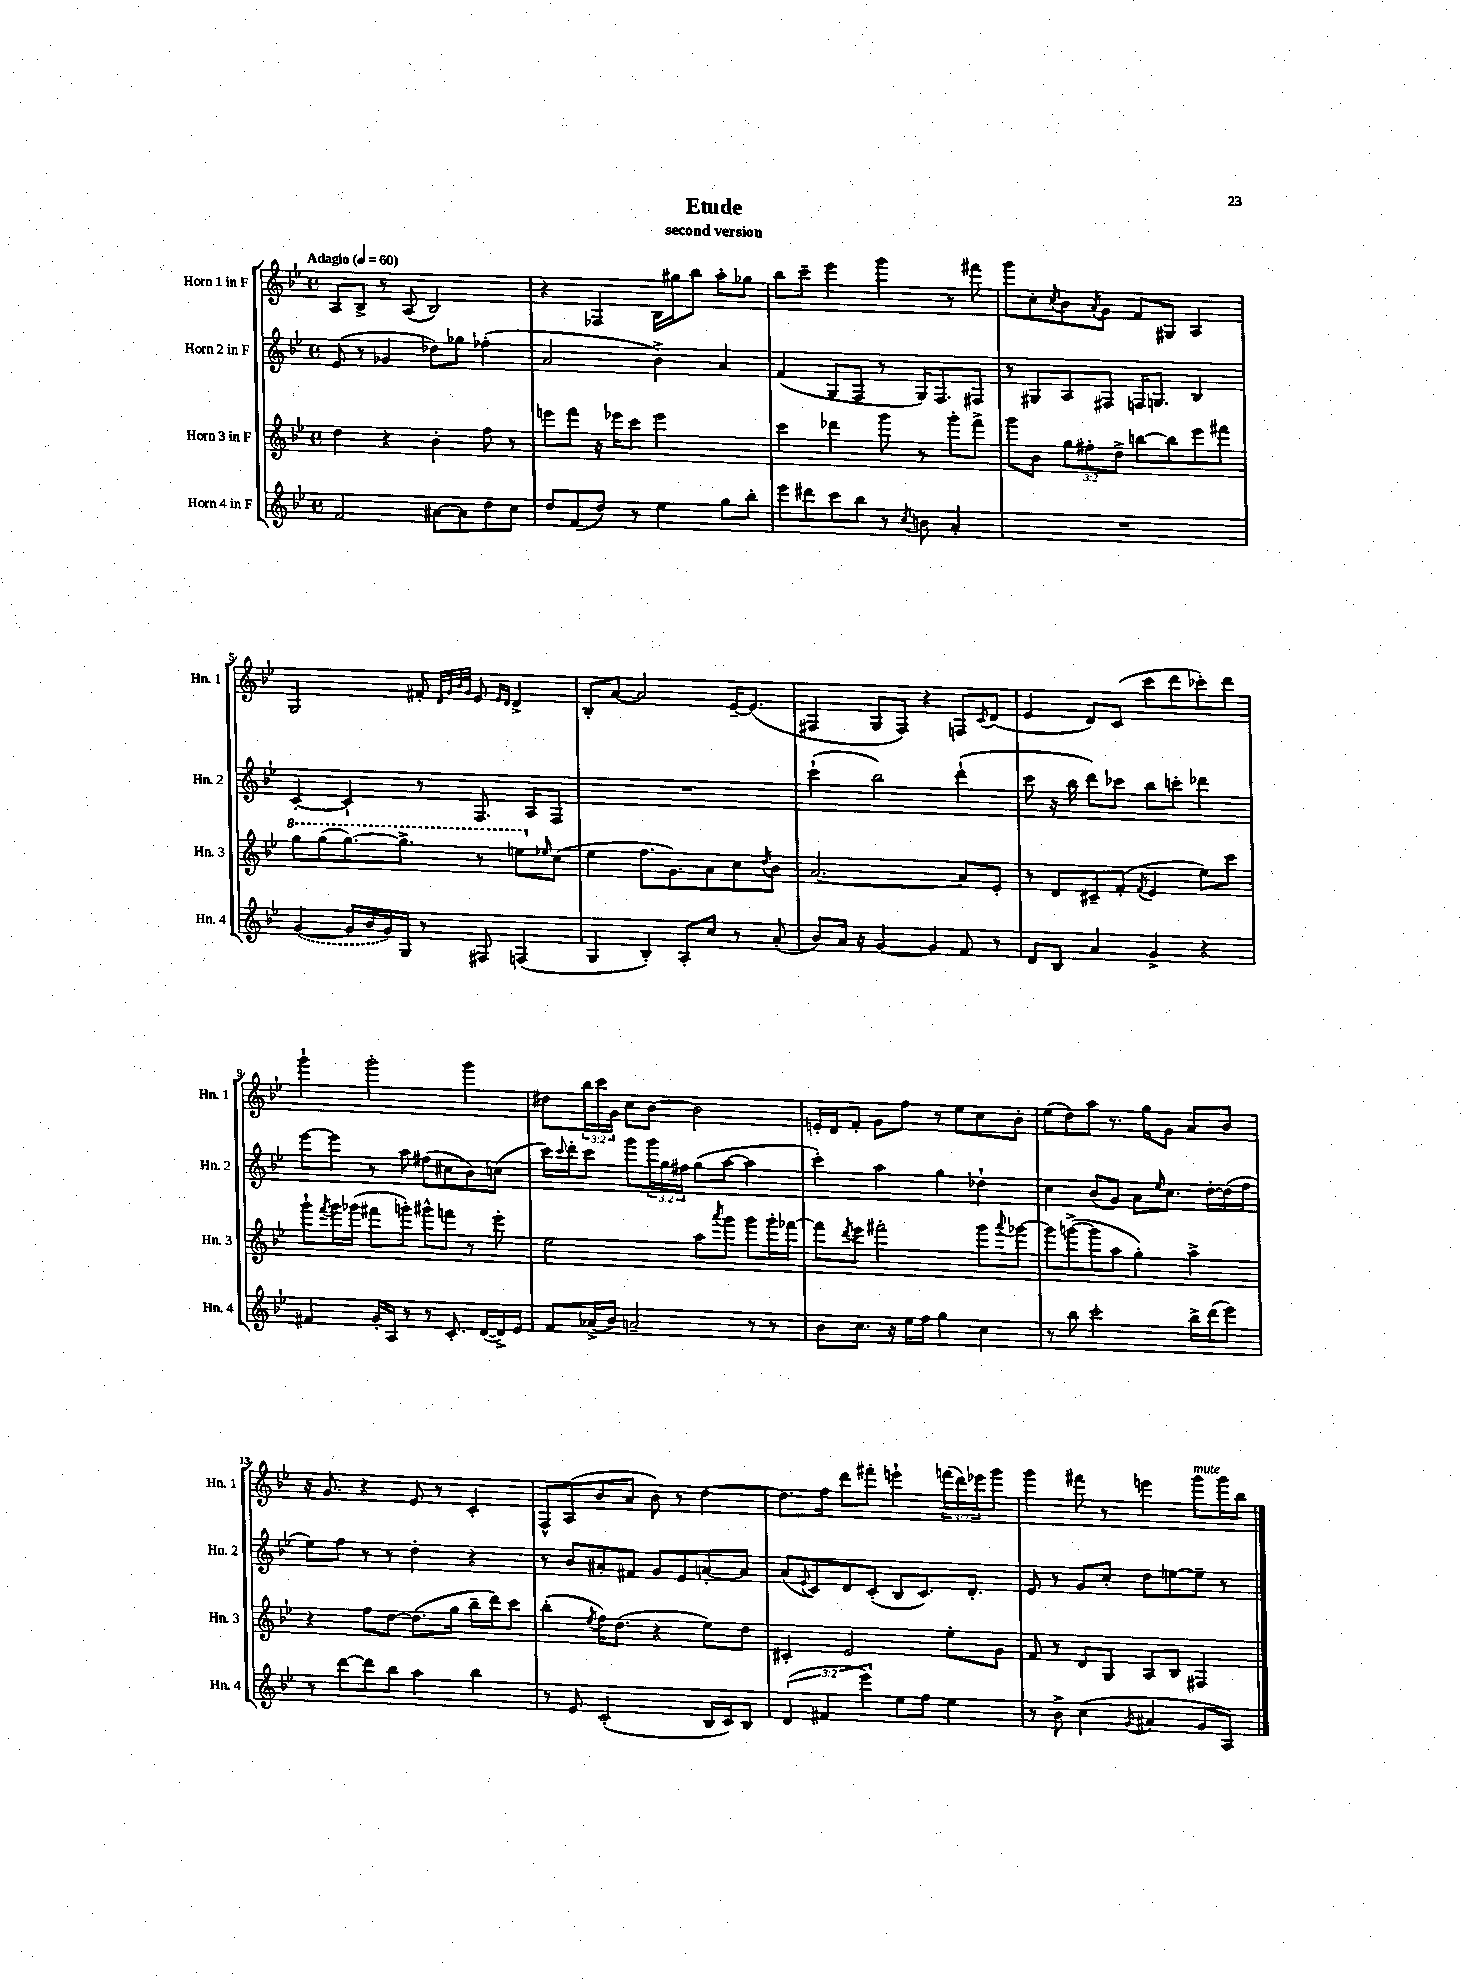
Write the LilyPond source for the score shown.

\header { title = "Etude" subtitle = "second version" }
<<
\new StaffGroup <<
\new Staff = "s0" \with { instrumentName = "Horn 1 in F" shortInstrumentName = "Hn. 1" } {
    \clef treble \key bes \major \defaultTimeSignature \time 4/4 \override Staff.TupletNumber.text = #tuplet-number::calc-fraction-text \tempo "Adagio" 4 = 60
    a8 bes8-> r8 a8( bes2) |
    r4 fes4 bes16 gis''16 bes''8 a''8-. ges''8 |
    bes''8 c'''8-- ees'''4 g'''4 r8 fis'''8 |
    g'''8 c''8-. \acciaccatura { c''8 } bes'8 \acciaccatura { a'8 } g'8 f'8 gis8 a4 |
    g2 fis'8-. \grace { d'32 g'32 bes'32 g'32 } ees'8 \grace { ees'16 d'16 } d'4-> |
    bes8-. a'8~ a'2 ees'16~-- ees'8.( |
    fis4 g8 fis8) r4 f8 \acciaccatura { c'8 } d'8( |
    ees'4 d'8) c'8( c'''8 d'''8 ces'''8-.) d'''8 |
    g'''4-! g'''2-. g'''4 |
    dis''8 \tuplet 3/2 { bes''16 c'''16 g'16 } c''8 bes'8~ bes'2 |
    e'16-. d'16 f'8-. g'8 f''8 r8 ees''8 c''8 bes'8-. |
    ees''8( d''8) a''8 r8. g''16 g'8 a'8 bes'8 |
    r16 g'8. r4 ees'8 r8 c'4-. |
    f8-^ a8( bes'8 a'8 bes'8) r8 d''4~ |
    d''8. f''16 d'''8 fis'''8-. e'''4-! \tuplet 3/2 { f'''16( d'''16) ees'''16 } g'''8 |
    g'''4 fis'''8 r8 e'''4 g'''8^\markup { \italic "mute" } g'''16 bes''16 \bar "|." |
}
\new Staff = "s1" \with { instrumentName = "Horn 2 in F" shortInstrumentName = "Hn. 2" } {
    \clef treble \key bes \major \defaultTimeSignature \time 4/4 \override Staff.TupletNumber.text = #tuplet-number::calc-fraction-text
    ees'8( r8 ges'4 des''8) ges''8 fes''4-.( |
    a'2 bes'4->) a'4 |
    f'4( g8 f8 r8 g16) f8. fis8 |
    r8 gis8 a8 fis8 f16 g8. bes4 |
    c'4~-. c'4-! r8 f8. a16 f8 |
    R1 |
    c'''4-!( bes''2) d'''4-!( |
    c'''8 r16 bes''16 d'''8) ces'''8 bes''8 c'''8-. des'''4 |
    ees'''8~ ees'''8 r8 a''8 fis''8( cis''8 bes'8) c''8( |
    c'''16) \appoggiatura { c'''8 } d'''16-. c'''8 g'''8 \tuplet 3/2 { g'''16 g''16 fis''16 } g''8( a''8~ a''4 |
    c'''4-.) a''4 g''4 des''4-! |
    c''4 bes'8( g'8) a'8 \grace { ees''16 } c''8. d''16~-. d''16( f''16 |
    ees''8) f''8 r8 r8 d''4-. r4 |
    r8 bes'8 ais'8-. fis'8 g'8 ees'8 a'8~-. a'8 |
    a'8( \appoggiatura { ees'8 } c'8) d'8 c'8-.( bes8 c'8.) d'8.-. |
    ees'8 r8 g'8 c''8-. d''8 e''8~ e''8-- r8 \bar "|." |
}
\new Staff = "s2" \with { instrumentName = "Horn 3 in F" shortInstrumentName = "Hn. 3" } {
    \clef treble \key bes \major \defaultTimeSignature \time 4/4 \override Staff.TupletNumber.text = #tuplet-number::calc-fraction-text
    d''4 r4 bes'4-. f''8 r8 |
    e'''8 f'''8 r16 ees'''16 c'''8 ees'''2 |
    c'''4 des'''4 g'''8 r8 g'''8-. f'''8-> |
    g'''8 bes'8 \tuplet 3/2 { g''8 fis''8-. d''8-> } b''8~ b''8 ees'''8 fis'''8 |
    \ottava #1 g'''8 g'''8( g'''8.~) g'''8.-> r8 e'''8 \ottava #0 \grace { ees''!16 } c''8( |
    ees''4 f''8. g'8.) a'8 c''8 \acciaccatura { d''8 } bes'8 |
    a'2.~ a'8 ees'8-. |
    r8 d'8 cis'8-- f'8-.( \acciaccatura { f'8 } ees'4 ees''8) c'''8 |
    g'''8-! \acciaccatura { f'''8 } g'''16 ges'''16( fis'''8 g'''8-.) gis'''8-^ f'''8 r8 ees'''8-. |
    ees''2 a''8 \acciaccatura { a'''8 } g'''8 g'''8 g'''16-. fes'''16~ |
    fes'''8 \acciaccatura { d'''8 } ees'''8 fis'''2-. g'''8 \appoggiatura { a'''8 } ges'''8~ |
    ges'''8 g'''8~->( g'''8 a''8 g''4-.) a''4-> |
    r4 f''8 d''8~ d''8.( g''16 bes''16-- d'''16) c'''8 |
    bes''4-.( \acciaccatura { ees''8 } f''16) d''8.( r4 ees''8) d''8 |
    cis'4-. ees'2 ees''8-. g'8 |
    f'8 r8 d'8 g8 a8 bes8 fis4 \bar "|." |
}
\new Staff = "s3" \with { instrumentName = "Horn 4 in F" shortInstrumentName = "Hn. 4" } {
    \clef treble \key bes \major \defaultTimeSignature \time 4/4 \override Staff.TupletNumber.text = #tuplet-number::calc-fraction-text
    f'2 ais'8~ ais'8 d''8 c''8 |
    d''8 f'8( d''8) r8 ees''4 g''8 bes''8-. |
    ees'''8 dis'''8 c'''8 bes''8 r8 \acciaccatura { c''8 } b'8 a'4-. |
    R1 |
    \once \slurDashed g'4~( g'16 bes'16 g'16) g16 r8 fis8 f4( |
    g4 bes4-.) a8-. c''8 r8 a'8-.( |
    bes'8) a'16 r16 g'4~ g'4 f'8 r8 |
    d'8 bes8 a'4 g'4-> r4 |
    fis'4 g'16-. a16 r8 r8 c'8.-. d'16~( d'16->) ees'16 |
    f'8 aes'16->( bes'16) a'2-- r8 r8 |
    bes'8 c''8. r16 ees''16 f''16 g''4 c''4 |
    r8 bes''8 c'''2-. bes''16-> d'''16( ees'''8) |
    r8 d'''8~ d'''8 bes''8 a''4 bes''4 |
    r8 ees'8 c'2-.( bes16 c'16) bes8 |
    \tuplet 3/2 { d'4( fis'4 ees'''4) } ees''8 f''8 ees''4 |
    r8 bes'8-> c''4( \acciaccatura { g'8 } ais'4 g'8 a8) \bar "|." |
}
>>
>>
